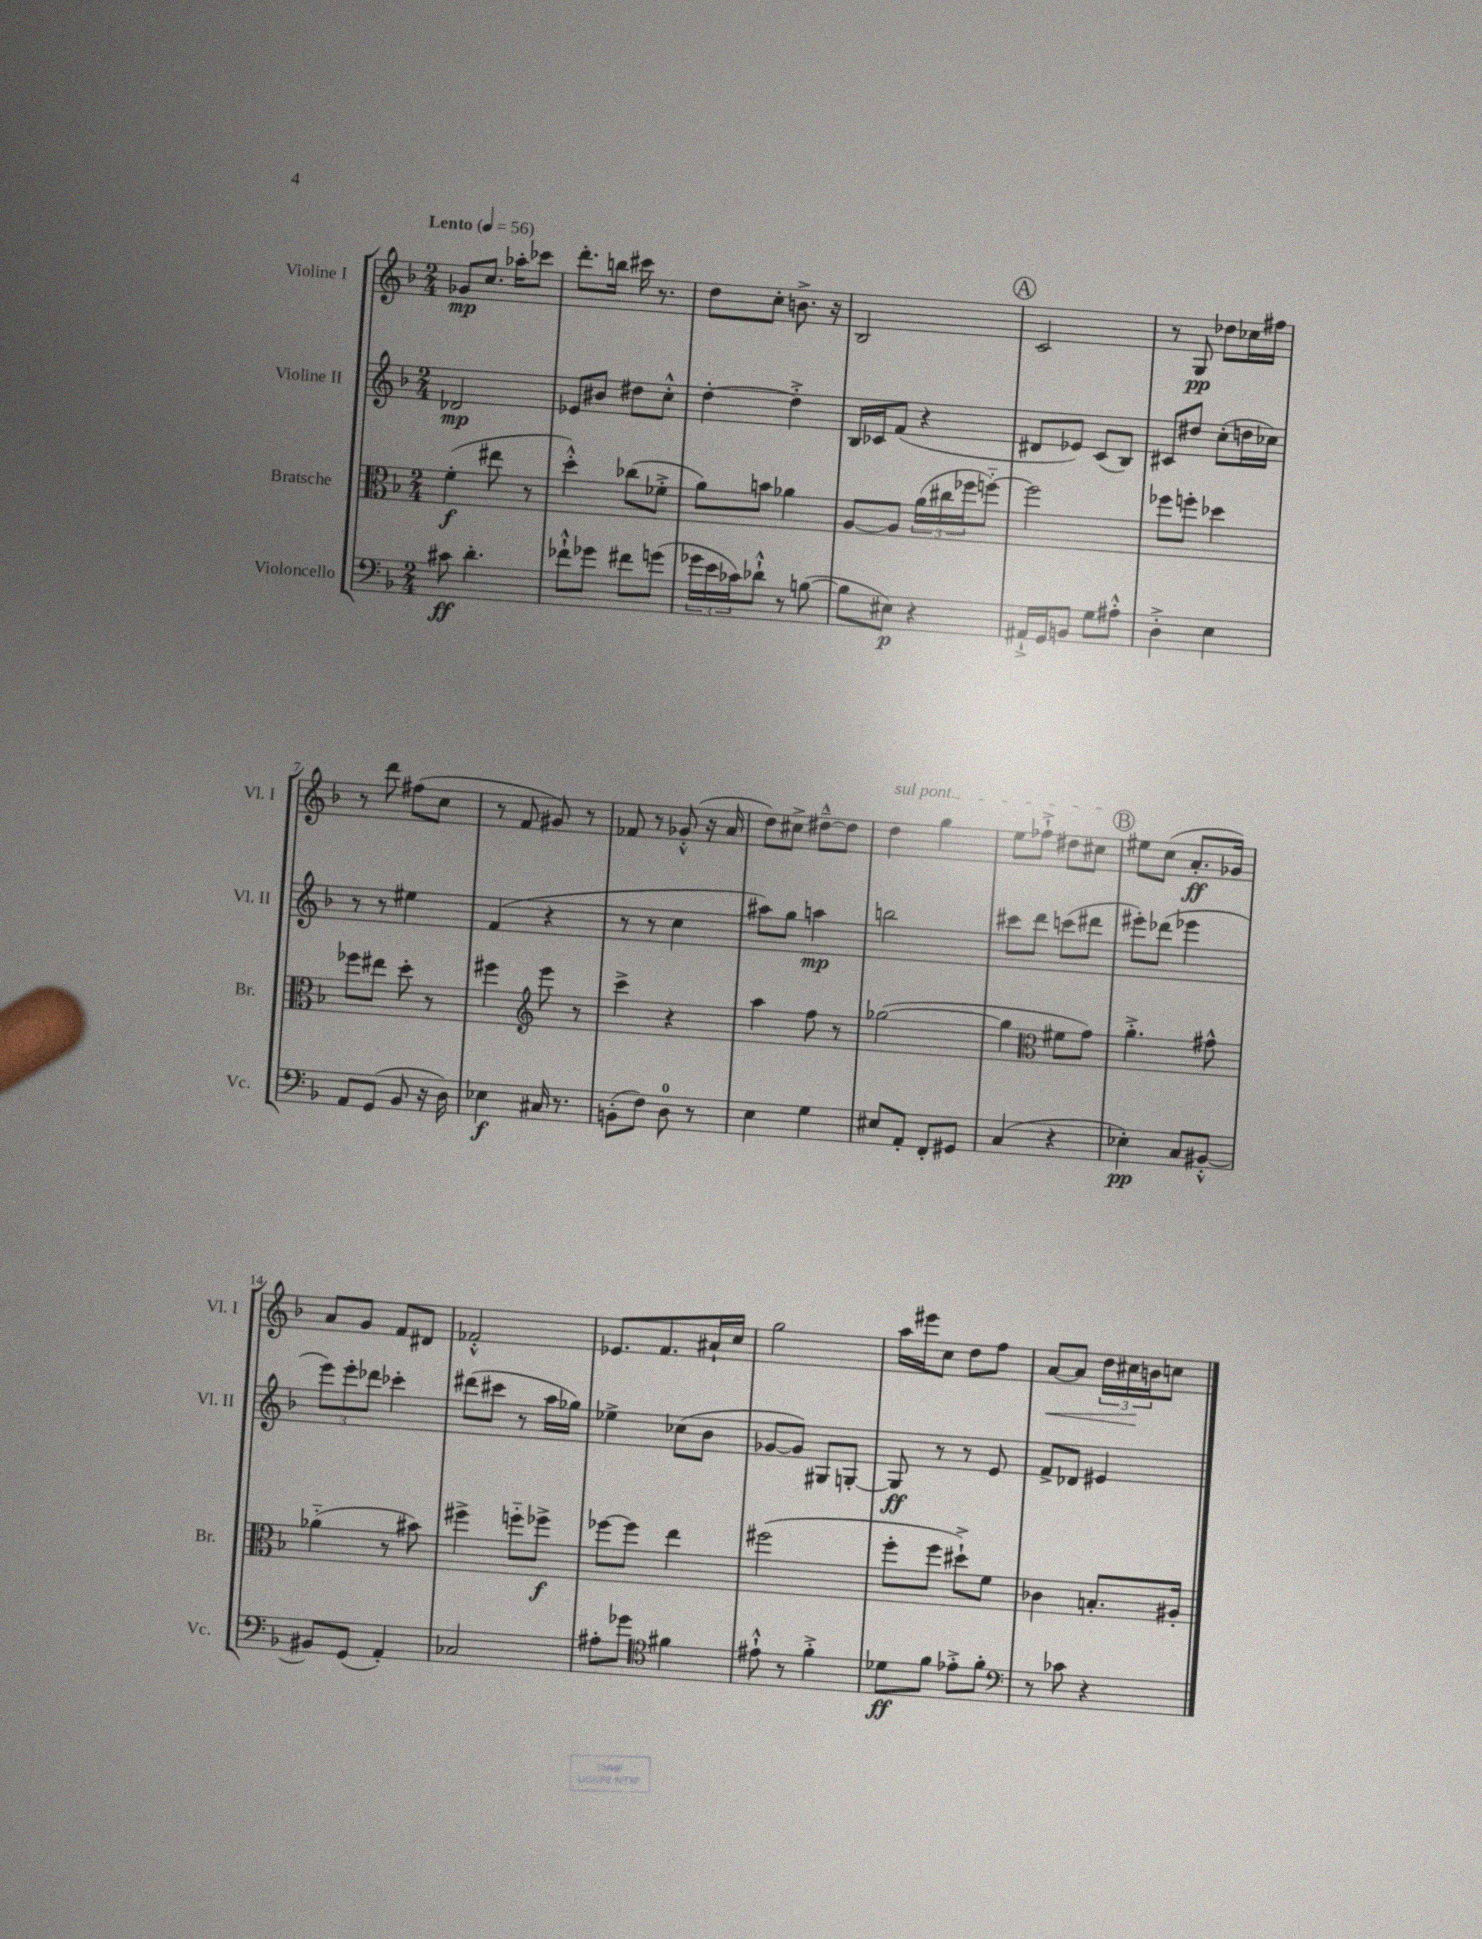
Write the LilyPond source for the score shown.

<<
\new StaffGroup <<
\new Staff = "s0" \with { instrumentName = "Violine I" shortInstrumentName = "Vl. I" } {
    \clef treble \key f \major \numericTimeSignature \time 2/4 \tempo "Lento" 4 = 56
    ges'8\mp c''8. aes''16-. ces'''8 |
    d'''8.-. b''16 cis'''16 r8. |
    d''8 c''8-. b'8.-> r16 |
    bes2 |
    \mark \markup { \circle "A" } c'2 |
    r8 g8\pp des''8 ces''16 fis''16 |
    r8 d'''8 fis''8( c''8 |
    r8 f'8 gis'8) r8 |
    fes'8 r8 ges'8-.-^( r16 a'16 |
    d''8) cis''8-> dis''8~---^ dis''8 |
    \once \override TextSpanner.bound-details.left.text = \markup { \italic "sul pont." } d''4\startTextSpan g''4 |
    e''8 fes''8-!-> dis''8 cis''8\stopTextSpan |
    \mark \markup { \circle "B" } eis''8 c''8( a'8.-.\ff ges'16) |
    a'8 g'8 f'8 dis'8 |
    fes'2-.-^ |
    ees'8. f'8. ais'16-! c''16 |
    g''2 |
    a''16 eis'''16 c''8 d''8 f''8 |
    a'8~\< a'8 \tuplet 3/2 { d''16 cis''16\! b'16 } c''8 \bar "|." |
}
\new Staff = "s1" \with { instrumentName = "Violine II" shortInstrumentName = "Vl. II" } {
    \clef treble \key f \major \numericTimeSignature \time 2/4
    des'2\mp |
    ees'8 bis'8 dis''8 c''8-.-^ |
    d''4~-. d''4-.-> |
    bes16 ces'16 f'8( r4 |
    \mark \markup { \circle "A" } dis'8 ees'8) c'8( bes8) |
    cis'8 dis''8 c''8-.( d''16 ces''16) |
    r8 r8 eis''4 |
    f'4( r4 |
    r8 r8 c''4 |
    ais''8) g''8 a''4\mp |
    b''2 |
    cis'''8 d'''8 c'''8( dis'''8 |
    \mark \markup { \circle "B" } eis'''8-.) des'''8( ees'''4 |
    \tuplet 3/2 { e'''8) e'''8-. des'''8 } ces'''4-. |
    dis'''8( cis'''8 r8 a''16 ges''16) |
    ees''4-> ces''8( bes'8 |
    ges'8~ ges'8) gis8 g8~-. |
    g8\ff r8 r8 e'8 |
    f'8-> des'8 eis'4 \bar "|." |
}
\new Staff = "s2" \with { instrumentName = "Bratsche" shortInstrumentName = "Br." } {
    \clef alto \key f \major \numericTimeSignature \time 2/4
    f'4-.\f( eis''8 r8 |
    d''4-.-^) ces''8( fes'8-.-> |
    a'8) b'8 aes'4 |
    a8~ a8 \tuplet 3/2 { a'16( cis''16 fes''16 } f''8~-_) |
    \mark \markup { \circle "A" } f''2 |
    fes''8 f''8-. des''4 |
    fes''8 eis''8 d''8-. r8 |
    fis''4 \clef treble e'''8 r8 |
    c'''4-> r4 |
    a''4 f''8 r8 |
    ges''2~( |
    ges''4 \clef alto fis'8 g'8) |
    \mark \markup { \circle "B" } a'4.-.-> gis'8-^ |
    aes'4-_( r8 bis'8) |
    fis''4-> f''8-_ fes''8->\f |
    fes''8~ fes''8 e''4 |
    fis''2( |
    f''8-. f''8 dis''8-!->) f'8 |
    ces'4 b8.-. ais16-. \bar "|." |
}
\new Staff = "s3" \with { instrumentName = "Violoncello" shortInstrumentName = "Vc." } {
    \clef bass \key f \major \numericTimeSignature \time 2/4
    cis'8\ff d'4.-. |
    fes'8-!-^ ges'8 fis'8 g'8( |
    \tuplet 3/2 { ges'16 e'16 ces'16) } des'8-!-^ r8 b8~( |
    b8 eis8\p) r4 |
    \mark \markup { \circle "A" } ais,16-!-> g,16 b,8 g8 ais8-.-^ |
    d4-.-> e4 |
    a,8 g,8( bes,8 r16 d16) |
    ees4\f cis16 r8. |
    b,8-.( f8) d8-0 r8 |
    e4 g4 |
    eis8 a,8-. f,8-. gis,8 |
    c4( r4 |
    \mark \markup { \circle "B" } ees4-.\pp) c8 bis,8~-.-^ |
    bis,8 g,8( a,4-.) |
    ces2 |
    ais8-. ges'8 \clef tenor fis'4 |
    eis'8-!-^ r8 f'4-.-> |
    des'8\ff f'8 ees'8-.-> f'8-. |
    \clef bass r8 ces'8 r4 \bar "|." |
}
>>
>>
